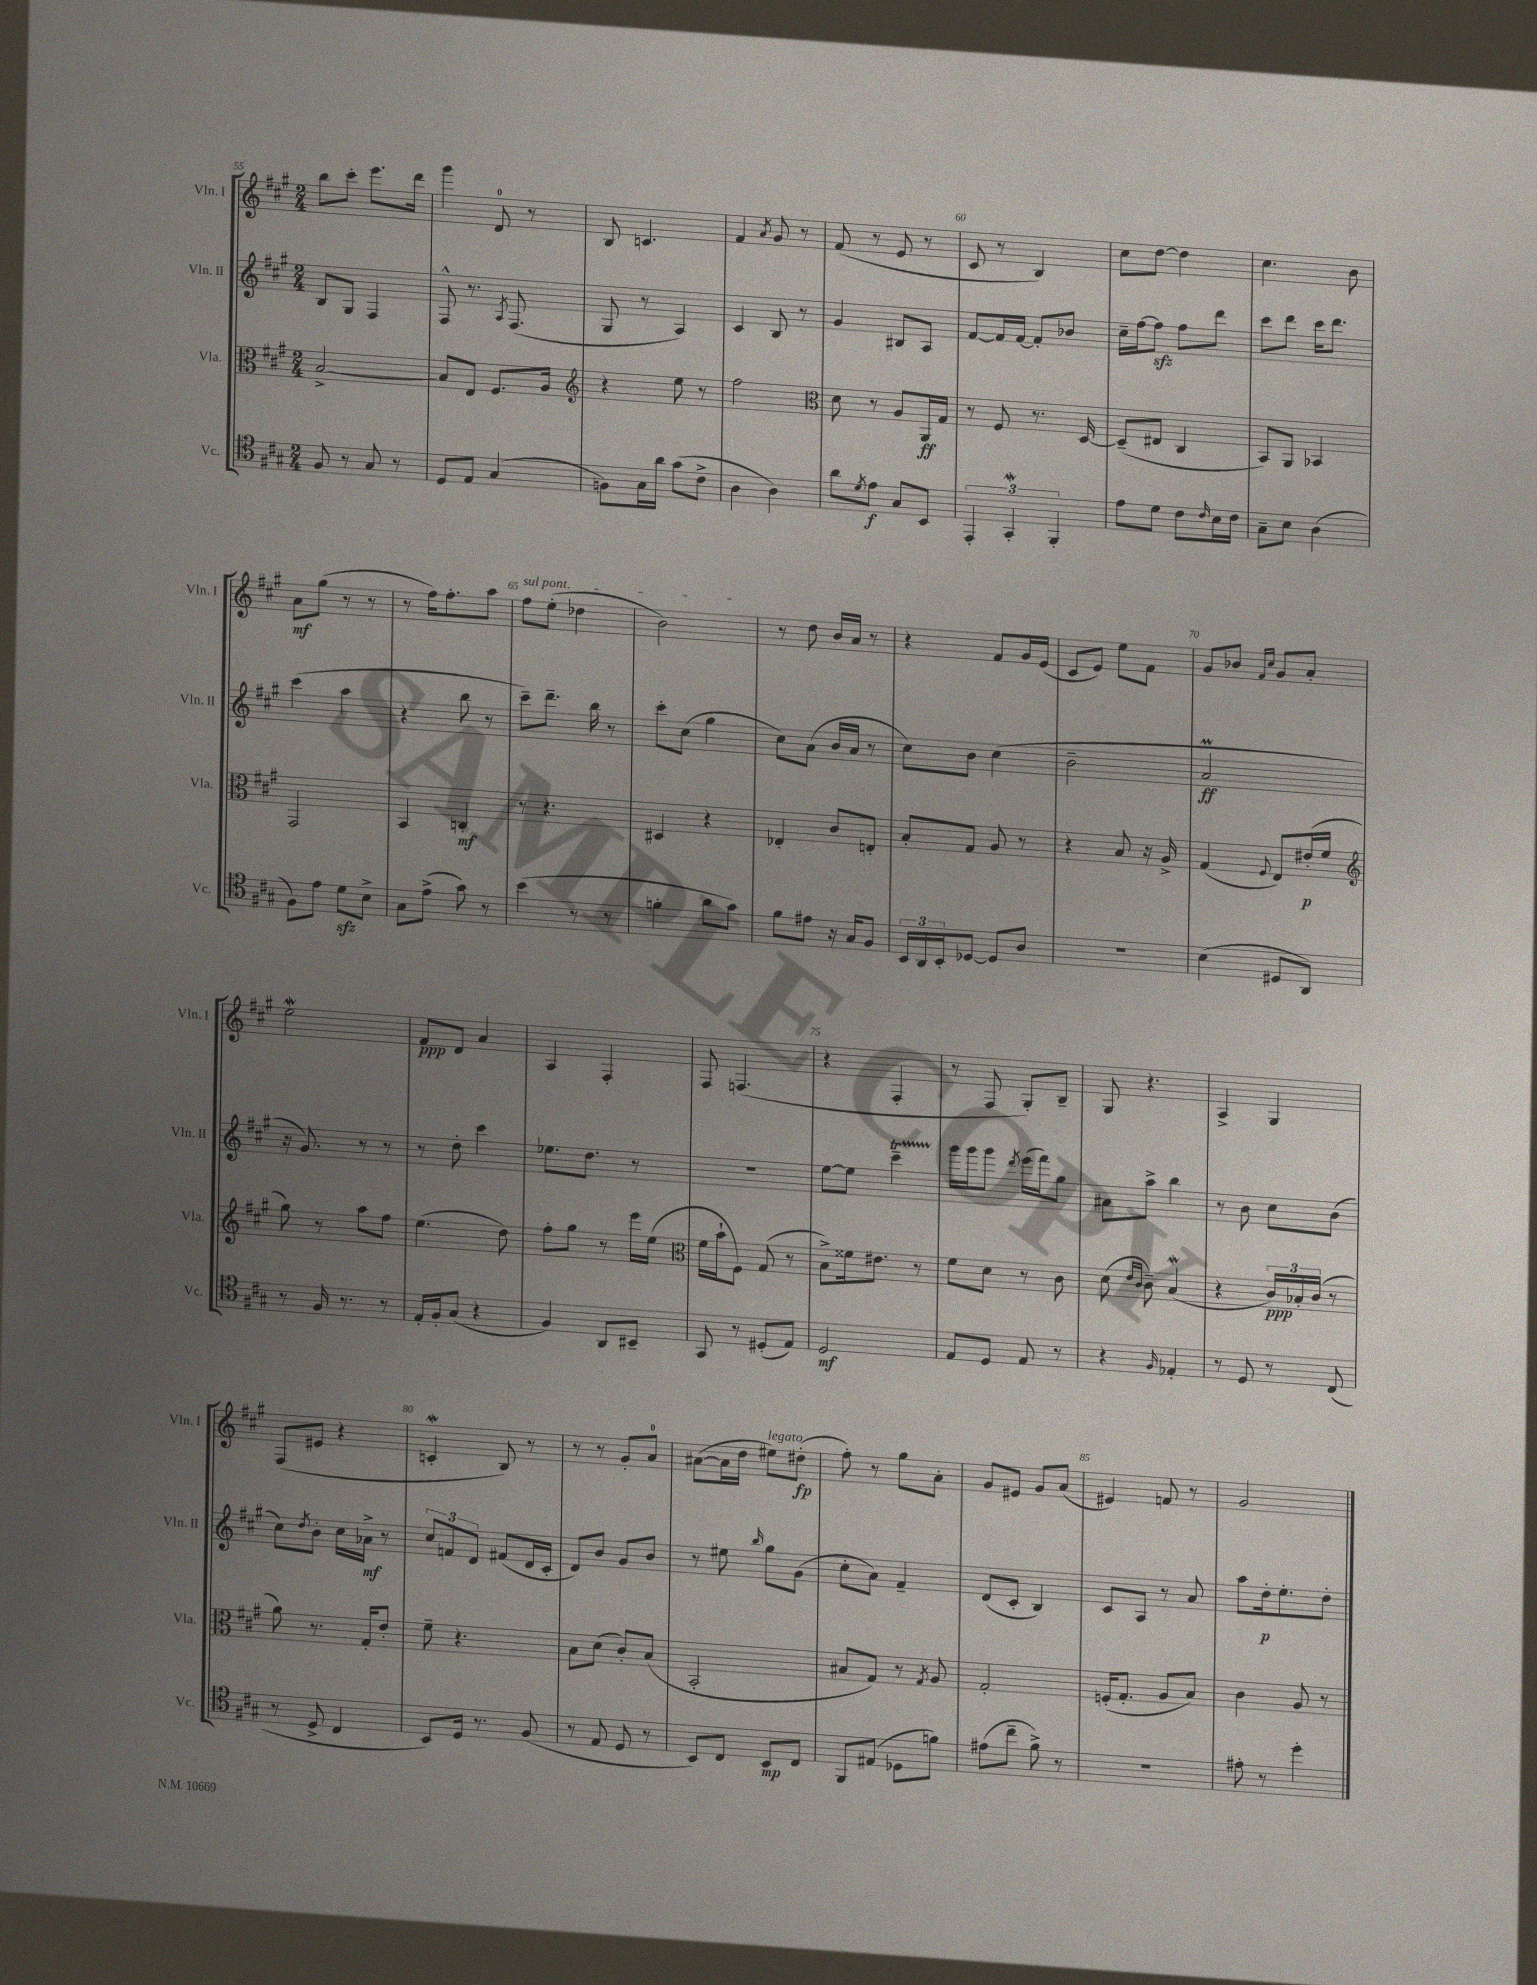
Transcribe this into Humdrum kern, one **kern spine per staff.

**kern	**dynam	**kern	**dynam	**kern	**dynam	**kern	**dynam
*part4	*part4	*part3	*part3	*part2	*part2	*part1	*part1
*staff4	*staff4	*staff3	*staff3	*staff2	*staff2	*staff1	*staff1
*I"Vc.	*	*I"Vla.	*	*I"Vln. II	*	*I"Vln. I	*
*I'Vc.	*	*I'Vla.	*	*I'Vln. II	*	*I'Vln. I	*
*clefC4	*	*clefC3	*	*clefG2	*	*clefG2	*
*k[f#c#g#]	*	*k[f#c#g#]	*	*k[f#c#g#]	*	*k[f#c#g#]	*
*M2/4	*	*M2/4	*	*M2/4	*	*M2/4	*
=55	=55	=55	=55	=55	=55	=55	=55
8F#/	.	[2B^/	.	8B/L	.	8bb\L	.
8r	.	.	.	8G#/J	.	8ccc#'\J	.
8G#/	.	.	.	4F#/	.	8.eee\L	.
8r	.	.	.	.	.	.	.
.	.	.	.	.	.	16ddd\Jk	.
=56	=56	=56	=56	=56	=56	=56	=56
8D/L	.	8B/L]	.	8F#^^/	.	4ggg#\	.
8E/J	.	8E/J	.	8.r	.	.	.
(4G#/	.	8.F#/L	.	.	.	8d/	.
.	.	.	.	8qA/	.	.	.
.	.	.	.	(8.F#/	.	.	.
.	.	.	.	.	.	8r	.
.	.	16A/Jk	.	.	.	.	.
=57	=57	=57	=57	=57	=57	=57	=57
*	*	*clefG2	*	*	*	*	*
8Fn\L)	.	4r	.	8G#/	.	8B/	.
16G#\L	.	.	.	8r	.	4.cn/	.
16a\JJ	.	.	.	.	.	.	.
(8g#\L	.	8ee\	.	4A/)	.	.	.
8c#^\J	.	8r	.	.	.	.	.
=58	=58	=58	=58	=58	=58	=58	=58
4A\	.	2ff#\	.	4c#/	.	4f#/	.
.	.	.	.	.	.	8qa/	.
4A\)	.	.	.	8B/	.	8g#/	.
.	.	.	.	8r	.	8r	.
=59	=59	=59	=59	=59	=59	=59	=59
*	*	*clefC3	*	*	*	*	*
8a\L	.	8d\	.	4g#/	.	(8f#/	.
8qd/	.	.	.	.	.	.	.
8e\J	f	8r	.	.	.	8r	.
8G#/L	.	8A/L	.	8B#X/L	.	8e/	.
8BB/J	.	16AA/L	ff	8A/J	.	8r	.
.	.	16G#/JJ	.	.	.	.	.
=60	=60	=60	=60	=60	=60	=60	=60
6EE'/	.	8r	.	[8f#/L	.	8c#/	.
.	.	8F#/	.	16f#/L]	.	8r	.
6GG#W'/	.	.	.	.	.	.	.
.	.	.	.	[16f#/JJ	.	.	.
.	.	8.r	.	8f#'/L]	.	4B/)	.
6FF#'/	.	.	.	.	.	.	.
.	.	.	.	8b-X/J	.	.	.
.	.	[16D/	.	.	.	.	.
=61	=61	=61	=61	=61	=61	=61	=61
8e\L	.	(8D~/L]	.	16cc#~\LL	.	8cc#\L	.
.	.	.	.	[16ff#\J	.	.	.
8d\J	.	8E#X/J	.	8ff#zz\J]	.	[8dd\J	.
8c#\L	.	4C#/	.	8ff#\L	.	4dd\]	.
16qqc#/	.	.	.	.	.	.	.
16B\L	.	.	.	8ddd\J	.	.	.
16c#\JJ	.	.	.	.	.	.	.
=62	=62	=62	=62	=62	=62	=62	=62
8G#~\L	.	8BB/L)	.	8ccc#\L	.	4.cc#\	.
8B\J	.	8AA/J	.	8ddd\J	.	.	.
(4A\	.	4BB-X/	.	16ccc#\KL	.	.	.
.	.	.	.	8.ddd\J	.	.	.
.	.	.	.	.	.	8b\	.
!!LO:LB:g=z
=63	=63	=63	=63	=63	=63	=63	=63
8F#\L)	.	2GG#/	.	(4ccc#\	.	8a\L	mf
8e\J	.	.	.	.	.	(8gg#\J	.
8dzz\L	.	.	.	4aa\	.	8r	.
8B^\J	.	.	.	.	.	8r	.
=64	=64	=64	=64	=64	=64	=64	=64
8G#\L	.	4BB/	.	4r	.	8r	.
(8e^\J	.	.	.	.	.	16ff#\KL)	.
.	.	.	.	.	.	8.ff#'\	.
8g#\)	.	4Cn'/	mf	8bb\	.	.	.
8r	.	.	.	8r	.	8aa\J	.
=65	=65	=65	=65	=65	=65	=65	=65
!	!	!	!	!	!	!LO:TX:a:i:t=sul pont.	!
(4b\	.	8r	.	8ccc#~\L)	.	8ff#\L	.
.	.	4.r	.	8.ddd~\J	.	(8ee'\J	.
8r	.	.	.	.	.	4dd-X\	.
.	.	.	.	16bb\	.	.	.
8r	.	.	.	8r	.	.	.
=66	=66	=66	=66	=66	=66	=66	=66
4fn'\	.	4D#X/	.	8ccc#'\L	.	2b\)	.
.	.	.	.	(8cc#\J	.	.	.
8a\L	.	4r	.	4gg#\	.	.	.
8g#\J)	.	.	.	.	.	.	.
=67	=67	=67	=67	=67	=67	=67	=67
8f#\L	.	4E-X'/	.	8cc#\L)	.	8r	.
8e#X\J	.	.	.	(8a\J	.	8dd\	.
16r	.	8c#/L	.	16b/LL	.	16b/LL	.
16G#/KL	.	.	.	16a/JJ	.	16a/JJ	.
8F#/J	.	8En'/J	.	8r	.	8r	.
=68	=68	=68	=68	=68	=68	=68	=68
24BB/LL	.	8B'/L	.	8cc#\L)	.	4r	.
24AA/	.	.	.	.	.	.	.
24BB'/J	.	.	.	.	.	.	.
[8D-X/J	.	8G#/J	.	8b\J	.	.	.
8D-/L]	.	8A/	.	(4cc#\	.	8f#/L	.
8A/J	.	8r	.	.	.	16g#/L	.
.	.	.	.	.	.	(16e/JJ	.
=69	=69	=69	=69	=69	=69	=69	=69
2r	.	4r	.	2b~\	.	8c#/L	.
.	.	.	.	.	.	8e/J)	.
.	.	8B/	.	.	.	8ee\L	.
.	.	16r	.	.	.	8f#\J	.
.	.	16A^/	.	.	.	.	.
=70	=70	=70	=70	=70	=70	=70	=70
(4B\	.	(4G#/	.	2aM/	ff	8g#/L	.
.	.	.	.	.	.	8b-X/J	.
.	.	.	.	.	.	16qqf#/LL	.
.	.	8qqF#/	.	.	.	16qqcc#/JJ	.
8D#X/L	.	8E/L)	.	.	.	8g#/L	.
8AA/J)	.	(16e#X'/L	p	.	.	8a'/J	.
.	.	16f#/JJ	.	.	.	.	.
!!LO:LB:g=z
=71	=71	=71	=71	=71	=71	=71	=71
*	*	*clefG2	*	*	*	*	*
8r	.	8gg#\)	.	16r	.	2eeW\	.
.	.	.	.	8.g#/)	.	.	.
16F#/	.	8r	.	.	.	.	.
8.r	.	.	.	.	.	.	.
.	.	8aa\L	.	8r	.	.	.
8r	.	8ff#\J	.	8r	.	.	.
=72	=72	=72	=72	=72	=72	=72	=72
16E'/LL	.	(4.ee\	.	8r	.	8f#/L	ppp
16F#'/J	.	.	.	.	.	.	.
(8G#/J	.	.	.	8dd'\	.	8d/J	.
4r	.	.	.	4ccc#\	.	4a/	.
.	.	8dd\)	.	.	.	.	.
=73	=73	=73	=73	=73	=73	=73	=73
4F#/)	.	8ff#'\L	.	8.ee-X\L	.	4A/	.
.	.	8gg#\J	.	.	.	.	.
.	.	.	.	8.dd\J	.	.	.
8AA/L	.	8r	.	.	.	4F#'/	.
8BB#X~/J	.	16eee\LL	.	8r	.	.	.
.	.	(16ee\JJ	.	.	.	.	.
=74	=74	=74	=74	=74	=74	=74	=74
*	*	*clefC3	*	*	*	*	*
8GG#/	.	16f#\LL	.	2r	.	8F#/	.
.	.	16b`\J	.	.	.	.	.
8r	.	8F#\J)	.	.	.	(4.Fn/	.
(8D#X'/L	.	(8G#/	.	.	.	.	.
8E/J)	.	8r	.	.	.	.	.
=75	=75	=75	=75	=75	=75	=75	=75
2D/	mf	8B^\L)	.	[8ee\L	.	4r	.
.	.	16f##X\k	.	8ee\J]	.	.	.
.	.	8.e#X\J	.	.	.	.	.
.	.	.	.	4ccc#t~\	.	4F#'/	.
.	.	8r	.	.	.	.	.
=76	=76	=76	=76	=76	=76	=76	=76
8E/L	.	8f#\L	.	16ggg#\LL	.	8r	.
.	.	.	.	16ggg#\J	.	.	.
8D/J	.	8d\J	.	8ggg#\J	.	8F#/	.
.	.	.	.	8qddd/	.	.	.
8E/	.	8r	.	(16eee\LL	.	8G#'/L)	.
.	.	.	.	16fff#\J)	.	.	.
8r	.	8c#\	.	8gg#\J	.	8B~/J	.
=77	=77	=77	=77	=77	=77	=77	=77
4r	.	(8d\	.	8a#X\L	.	8G#/	.
.	.	16qqe/LL	.	.	.	.	.
.	.	16qqc#/JJ	.	.	.	.	.
.	.	8c#~\)	.	8aa^\J	.	4.r	.
16qqF#/	.	.	.	.	.	.	.
4E-X'/	.	(4BW/	.	4bb\	.	.	.
=78	=78	=78	=78	=78	=78	=78	=78
8r	.	4r	.	8r	.	4A^/	.
8D/	.	.	.	8b\	.	.	.
8r	.	24c#/LL)	ppp	8cc#\L	.	4G#/	.
.	.	24B-X'/	.	.	.	.	.
.	.	(24c#/JJ	.	.	.	.	.
(8C#/	.	8r	.	(8b\J	.	.	.
!!LO:LB:g=z
=79	=79	=79	=79	=79	=79	=79	=79
8r	.	8a\)	.	8cc#\L)	.	(8F#/L	.
.	.	.	.	8qdd/	.	.	.
8D^/	.	8.r	.	8b'\J	.	8e#X/J	.
4C#/	.	.	.	16cc#\LL	.	4r	.
.	.	16G#'/KL	.	16a-X^\JJ	mf	.	.
.	.	8e'/J	.	8r	.	.	.
=80	=80	=80	=80	=80	=80	=80	=80
8BB/L)	.	8f#~\	.	12cc#/L	.	4cnw'/	.
.	.	.	.	12fn/	.	.	.
16D/Jk	.	4.r	.	.	.	.	.
.	.	.	.	12d/J	.	.	.
8.r	.	.	.	.	.	.	.
.	.	.	.	(8f#X/L	.	8B/)	.
(8F#/	.	.	.	16d/L	.	8r	.
.	.	.	.	16c#'/JJ	.	.	.
=81	=81	=81	=81	=81	=81	=81	=81
8r	.	8B\L	.	8d/L)	.	8r	.
8E/	.	(8d\J	.	8b/J	.	8r	.
8D/	.	8c#'/L)	.	8g#/L	.	8g#'/L	.
8r	.	(8B/J	.	8b/J	.	8a/J	.
=82	=82	=82	=82	=82	=82	=82	=82
8BB/L)	.	2BB'/	.	8r	.	([8a#X\L	.
8C#/J	.	.	.	8ee#X\	.	16a#\L]	.
.	.	.	.	.	.	16dd\JJ	.
.	.	.	.	16qqbb/	.	.	.
!	!	!	!	!	!	!LO:TX:a:i:t=legato	!
8BB/L	mp	.	.	8gg#\L	.	8ee#X\L)	.
8C#/J	.	.	.	(8g#\J	.	(8dd#X'\J	fp
=83	=83	=83	=83	=83	=83	=83	=83
8FF#/L	.	8B#X/L	.	8cc#'\L	.	8ff#'\)	.
(8E#X/J	.	8G#/J)	.	8a\J)	.	8r	.
8D-X\L	.	8r	.	4f#~/	.	8gg#\L	.
.	.	8qG#/	.	.	.	.	.
8fn\J)	.	8A/	.	.	.	8a'\J	.
=84	=84	=84	=84	=84	=84	=84	=84
(8e#X\L	.	2G#'/	.	(8d/L	.	8g#/L	.
8cc#~\J	.	.	.	8c#'/J	.	8e#X/J	.
8f#^\)	.	.	.	4B/)	.	8g#/L	.
8r	.	.	.	.	.	(8a/J	.
=85	=85	=85	=85	=85	=85	=85	=85
2r	.	(16Fn'/KL	.	8c#/L	.	4e#X/)	.
.	.	8.G#'/J	.	.	.	.	.
.	.	.	.	8A/J	.	.	.
.	.	8A/L	.	8r	.	8fn/	.
.	.	8B/J)	.	8a/	.	8r	.
=86	=86	=86	=86	=86	=86	=86	=86
8e#X'\	.	4c#\	.	8aa\L	.	2g#/	.
8r	.	.	.	16dd'\k	p	.	.
.	.	.	.	8.ee'\	.	.	.
4dd'\	.	8A/	.	.	.	.	.
.	.	8r	.	8dd'\J	.	.	.
==	==	==	==	==	==	==	==
*-	*-	*-	*-	*-	*-	*-	*-
